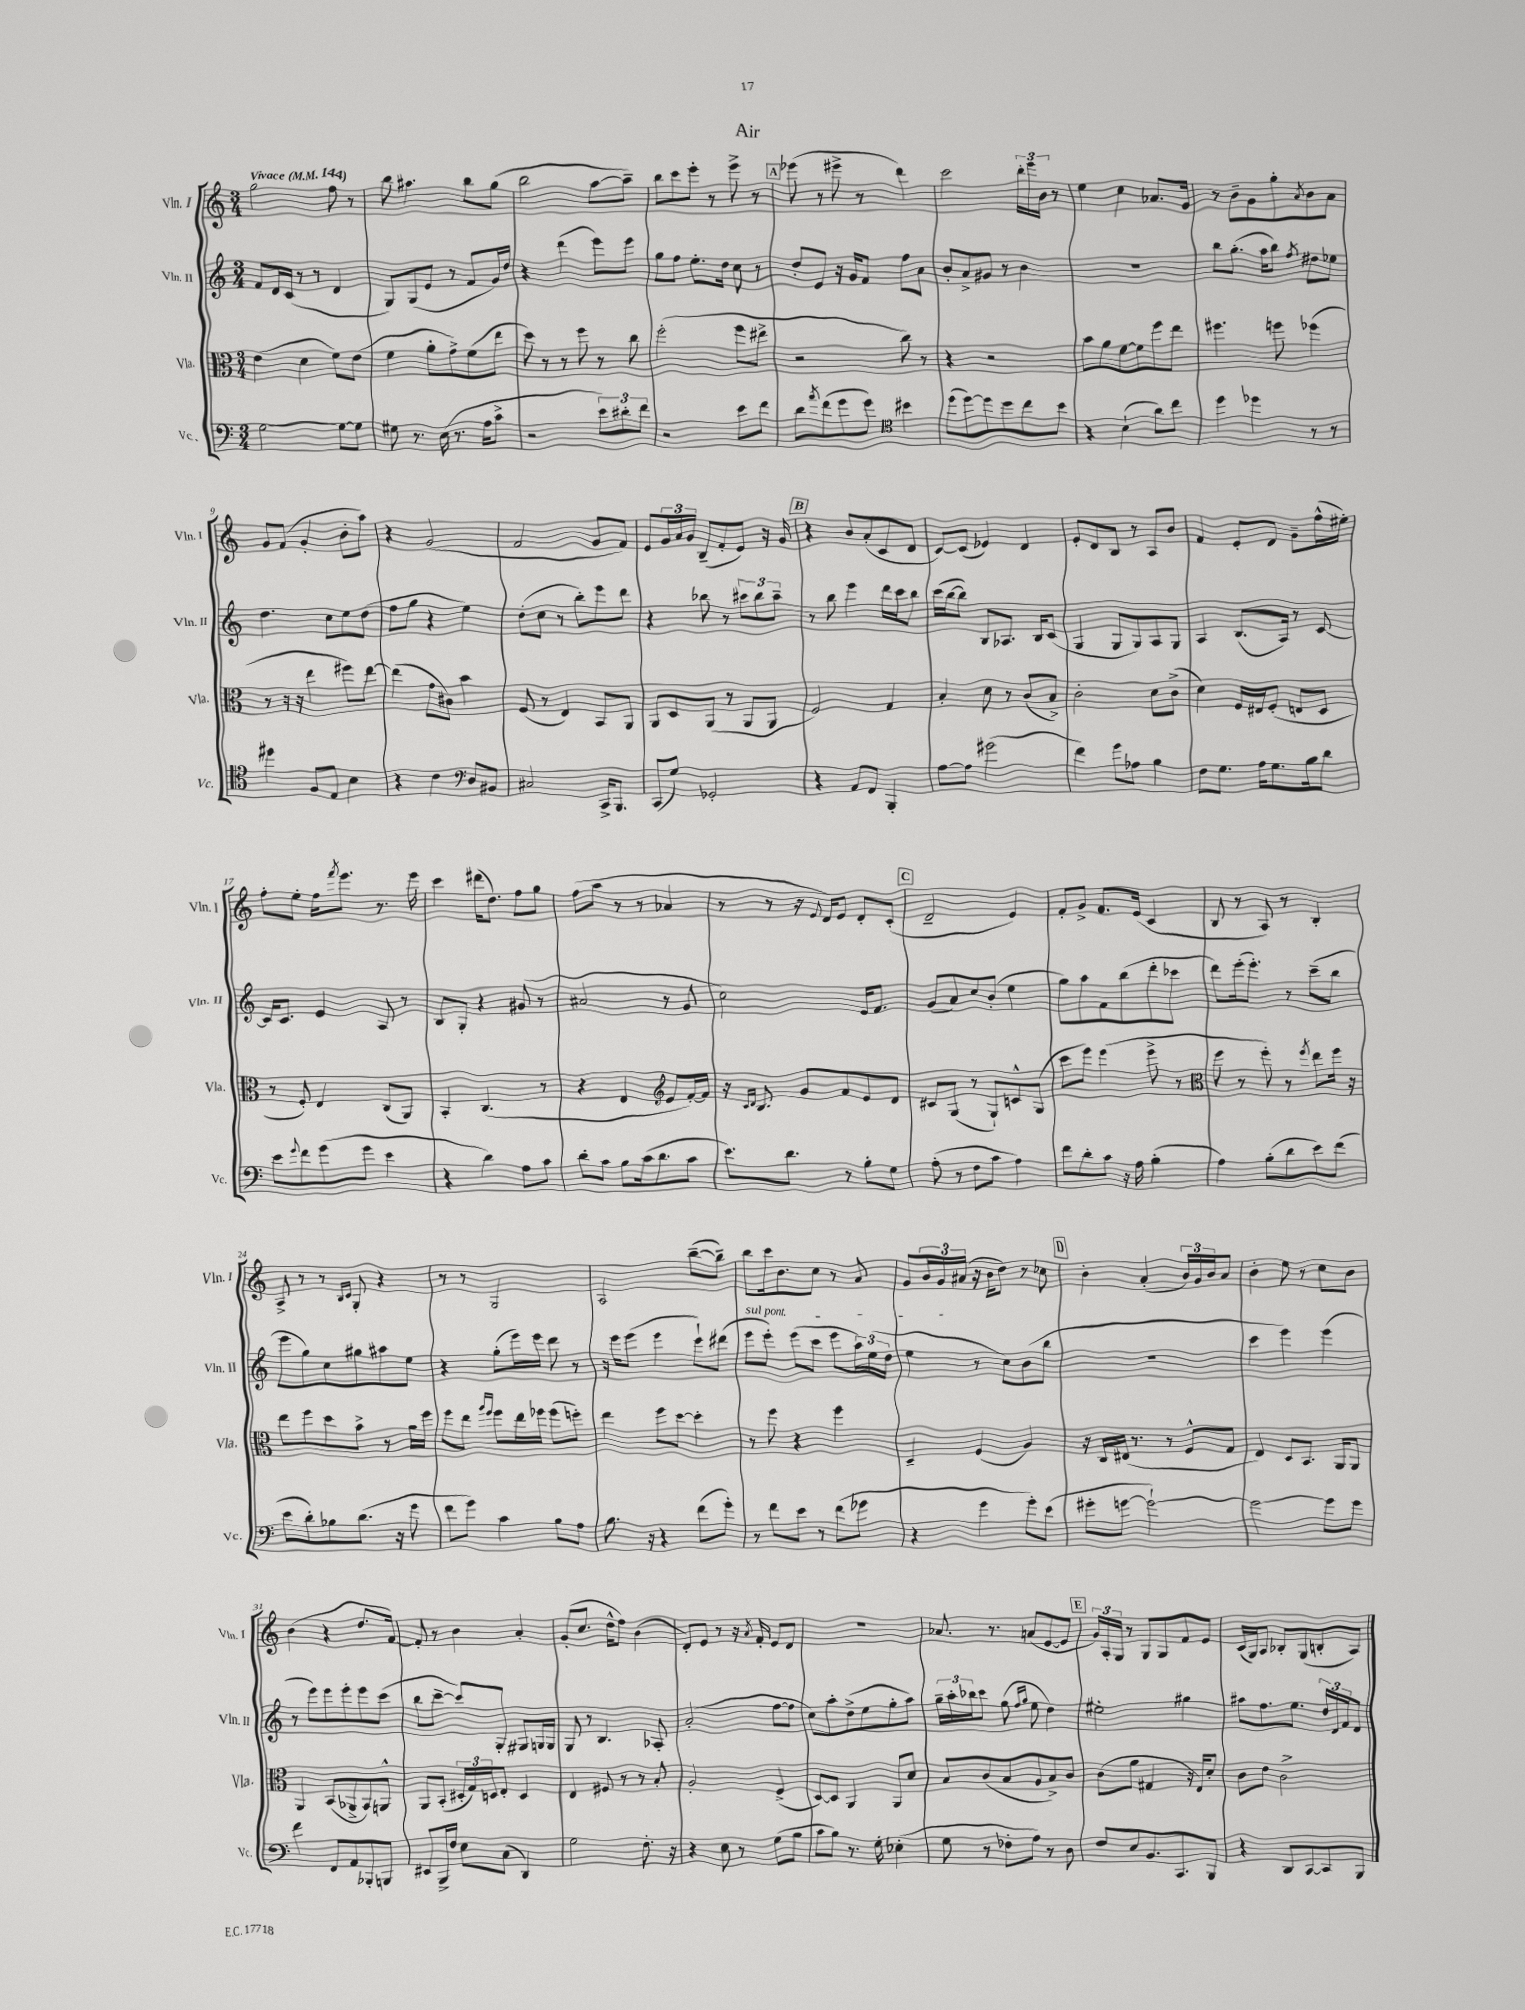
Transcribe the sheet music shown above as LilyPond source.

\header { title = "Air" }
<<
\new StaffGroup <<
\new Staff = "s0" \with { instrumentName = "Vln. I" shortInstrumentName = "Vln. I" } {
    \clef treble \key c \major \numericTimeSignature \time 3/4 \tempo "Vivace" 4 = 144
    g''2 f''8 r8 |
    b''8 ais''4. b''8 g''8( |
    b''2 a''8~ a''8--) |
    b''8 c'''8 e'''8-. r8 e'''8-> r8 |
    \mark \markup { \box "A" } ees'''8( r8 eis'''8-> r8 d'''4) |
    c'''2 \tuplet 3/2 { b''16-. e'''16 b'16 } r8 |
    e''4 c''4 aes'8. g'16 |
    r8 b'8-- g'8 g''8-. \acciaccatura { a'8 } b'8 a'8 |
    g'8 f'8( g'4-. b'8-. a''8) |
    r4 g'2( |
    f'2 g'8 f'8) |
    e'8 \tuplet 3/2 { g'16 a'16 g'16 } b8--( f'8-. e'8) r16 g'16 |
    \mark \markup { \box "B" } r4 b'8 a'8-.( c'8 d'8 |
    c'8~) c'8( ees'4) d'4 |
    e'8-. d'8 b8 r8 a8 b'8 |
    f'4 e'8-. d'8 g'8-- f''16-^( eis''16-.) |
    f''8-. e''8-. f''16 \acciaccatura { f'''8 } e'''8. r8. e'''16 |
    c'''4 dis'''16( d''8.) f''8 g''8 |
    f''8( a''8 r8 r8 aes'4 |
    r8 r8 r16 \appoggiatura { e'8 } d'16) e'8 d'8-. c'8-.( |
    \mark \markup { \box "C" } d'2-- e'4) |
    f'8-. g'8-> f'8. e'16( c'4 |
    b8 r8 a8) r8 b4-. |
    a8-> r8 r8 \grace { b16 c'16 } g8-. r4 |
    r8 r8 g2 |
    a2 b''8~--( b''8--) |
    b''8 c'''16 b'8. c''8 r8 a'8 |
    g'8 \tuplet 3/2 { b'16 g'16 ais'16( } r16 b'16 d''8) r8 ces''8 |
    \mark \markup { \box "D" } b'4-. a'4-.( \tuplet 3/2 { b'16) g'16 b'16 } a'8 |
    b'4-. e''8 r8 c''8 b'8 |
    b'4( r4 d''8. f'16~) |
    f'8-. r8 b'4 a'4-. |
    g'8-.( c''8. d''16-^ f''8) b'4( |
    d'8-.) e'8 r8 r16 \acciaccatura { a'8 } f'16-. e'8 d'8 |
    R2. |
    aes'8. r8. a'8( e'8~ e'8 |
    \mark \markup { \box "E" } \tuplet 3/2 { g'16) a16-. g16 } r8 g8 g8 f'8 e'8 |
    c'16( g16) a8 bes8-. g8( b8-. a8) \bar "|." |
}
\new Staff = "s1" \with { instrumentName = "Vln. II" shortInstrumentName = "Vln. II" } {
    \clef treble \key c \major \numericTimeSignature \time 3/4
    f'8 d'16 c'16( r8 r8 d'4 |
    g8) g8( e'8 r8 f'8 g'16) d''16 |
    r4 d'''4( e'''8) e'''8 |
    g''8 f''8 e''8.-. d''16 c''8 r8 |
    \mark \markup { \box "A" } d''8-. e'8 r16 g'16 f'8 f''8 a'8 |
    b'8-. a'8-> gis'8 r8 b'4 |
    R2. |
    b''8 g''8.-.( a''16 b''8) \acciaccatura { f''8 } dis''8 ees''8 |
    d''4. c''8 e''8 d''8( |
    f''8 g''8 r4 e''4) |
    d''8-.( c''8 r8 b''8-.) e'''8 d'''8 |
    r4 bes''8 r8 \tuplet 3/2 { cis'''8 bes''8 a''8-- } |
    \mark \markup { \box "B" } r8 b''8 e'''4 d'''16 c'''16 b''8 |
    c'''16( b''16~ b''8) b8 aes8. b16 c'8( |
    g4 g8 g8) a8 g8 |
    a4 b8.( a16) r8 c'8~ |
    c'16 c'8. e'4 a8 r8 |
    b8 g8-. r4 gis'8( r8 |
    ais'2 r8 g'8 |
    c''2) e'16 f'8. |
    \mark \markup { \box "C" } g'8( a'8) c''8 b'8-.( e''4 |
    g''8) a''8 f'8 b''8( d'''8-. ces'''8 |
    d'''8) e'''16-.( e'''8.-.) r8 c'''8--( b''8 |
    e'''8 g''8) c''8 gis''8 ais''8 e''8 |
    r4 g''8-.( e'''16) e'''16 d'''8 r8 |
    r16 e'''16 e'''8( e'''4 e'''8-!) dis'''8( |
    \once \override TextSpanner.bound-details.left.text = \markup { \italic "sul pont." } e'''8\startTextSpan e'''8-.) e'''8( c'''8 e'''8 \tuplet 3/2 { a''16) e''16( d''16 } |
    e''4\stopTextSpan r8 c''8) b'8( b''8 |
    \mark \markup { \box "D" } R2. |
    c'''4 e'''4) e'''4( |
    r8 e'''8) e'''8 e'''8-. e'''8 c'''8( |
    b''8 c'''8~-- c'''8) g8-. gis8 g16 g16 |
    g8 r8 b4. aes8-. |
    a'2-.( f''8~ f''8 |
    c''8) a''8-. d''8->( e''8 g''8-. a''8) |
    \tuplet 3/2 { g''16-- a''16-. bes''16 } c'''8 g''8( \grace { f''16 g''16 } e''8 d''4) |
    \mark \markup { \box "E" } eis''2-. gis''4 |
    ais''8 f''8. e''8. \tuplet 3/2 { d''16 d'16 f'16 } d'8 \bar "|." |
}
\new Staff = "s2" \with { instrumentName = "Vla." shortInstrumentName = "Vla." } {
    \clef alto \key c \major \numericTimeSignature \time 3/4
    e'4( d'4 f'8) e'8( |
    f'4 a'8-. g'8->) f'8( e''8 |
    d''8) r8 r8 f''8 r8 c''8 |
    f''2-.( f''8 eis''8-> |
    \mark \markup { \box "A" } r2 c''8) r8 |
    r4 r2 |
    b'8 a'8 f'8~ f'8 f''8 e''8 |
    fis''4. f''8 fes''4( |
    r8 r16 r16 e''4 fis''8) e''8~ |
    e''4( g'8 cis'8) b'4 |
    f8( r8 e4) b,8 a,8 |
    a,8 d8 a,8( r8 a,8 a,8 |
    \mark \markup { \box "B" } f2) g4 |
    b4-. d'8 r8 c'8( b8->) |
    c'2-. d'8 c'8->( |
    d'4) f16 eis16 f8-.( e8 d8 |
    r8 f8-.) e4 c8( a,8) |
    b,4-. c4.( r8 |
    r4 e4 \clef treble e'8 f'16~-.) f'16 |
    r16 \grace { c'16 d'16 } b8. g'8 f'8 e'8 d'8 |
    \mark \markup { \box "C" } cis'8 g8( r8 g8-!) c'8-^ g8( |
    c'''8 e'''8) e'''4( e'''8-> r8 |
    \clef alto f''8 r8 f''8-.) r8 \acciaccatura { f''8 } e''8 f''16 r16 |
    e''8 f''8 d''8 b'8-> r8 a'16 f''16 |
    f''8 e''8 \grace { a''16 f''16 } f''8 e''16 fes''16 fes''8( f''8-.) |
    e''4 f''8 d''8~ d''4-. |
    r8 f''8 r4 f''4 |
    d4-- f4( a4) |
    \mark \markup { \box "D" } r16 c16 eis16( r8. r8 f8-^ g8 |
    e4) d8 b,8. a,16 a,8 |
    a,4 b,8( aes,8-> b,8) a,8-^ |
    a,8 b,8-.( \tuplet 3/2 { dis16-. g16) d16 } e8-. d4 |
    e4 fis8 r8 r8 b8-. |
    a2-. f4->( |
    d8~) d8 a,4 a,8 d'8 |
    b8 c'8( b8 a8 b8->) c'8 |
    \mark \markup { \box "E" } c'8( a'8 gis4 r16 e16) d'8-. |
    c'8 e'8 c'2-> \bar "|." |
}
\new Staff = "s3" \with { instrumentName = "Vc." shortInstrumentName = "Vc." } {
    \clef bass \key c \major \numericTimeSignature \time 3/4
    g2~ g8~ g8 |
    gis8 r8. e16( r8. a16 c'8-> |
    r2 \tuplet 3/2 { e'8) dis'8-. f'8 } |
    r2 e'8 f'8 |
    \mark \markup { \box "A" } d'8 \acciaccatura { a'8 } f'8( g'8 g'8) \clef tenor bis'4 |
    d''8( d''8~) d''8 d''8 c''8 b'8 |
    r4 b4-!( a'8) c''8 |
    d''4 des''4 r8 r8 |
    dis''4 f8 e8 b4 |
    r4 c'4 \clef bass d8 bis,8 |
    cis2 c,16-> b,,8. |
    c,8( g8) ges,2-. |
    \mark \markup { \box "B" } r4 a,8 f,8 b,,4-. |
    a8~ a8 gis'2( |
    f'4) g'8 aes8 b4 |
    f8 g8. a16 g8. b16 d'8 |
    e'8 \appoggiatura { g'8 } f'8 g'8( g'8 e'4 |
    r4 d'4) a8 c'8 |
    d'8-. c'8 b8 c'16( d'8. c'8 |
    e'8.) d'8. r8 b8-. g8 |
    \mark \markup { \box "C" } a8-.( r8 f8 c'8 a4) |
    f'8 d'8-. c'8 r16 a16 b4-.( |
    a4) b8-.( d'8 e'8) f'8( |
    e'8 d'8-.) bes8 d'8.( r16 g'8 |
    f'8 g'8) c'4 b8 a8 |
    b8. r16 r4 f'8( g'8-.) |
    r8 f'8 e'8 r8 f'8( ges'8 |
    r4 g'4 g'8-.) e'8( |
    \mark \markup { \box "D" } gis'8-. g'8~ g'2~-!) |
    g'2~ g'8 g'8 |
    f'4 f,8 a,8 bes,,8-. b,,8 |
    eis,8 b,,16-> f16 e8 c8( d,4) |
    g2 f8.-. r16 |
    r4 e8 r8 g8( b8 |
    c'8 b8) r8. g16-. ees4-.( |
    g8 r8 fes8-. a8) r8 d8 |
    \mark \markup { \box "E" } f8 e8 b,8. c,8. b,,8 |
    r4 d,8 c,8~ c,8 b,,8 \bar "|." |
}
>>
>>
